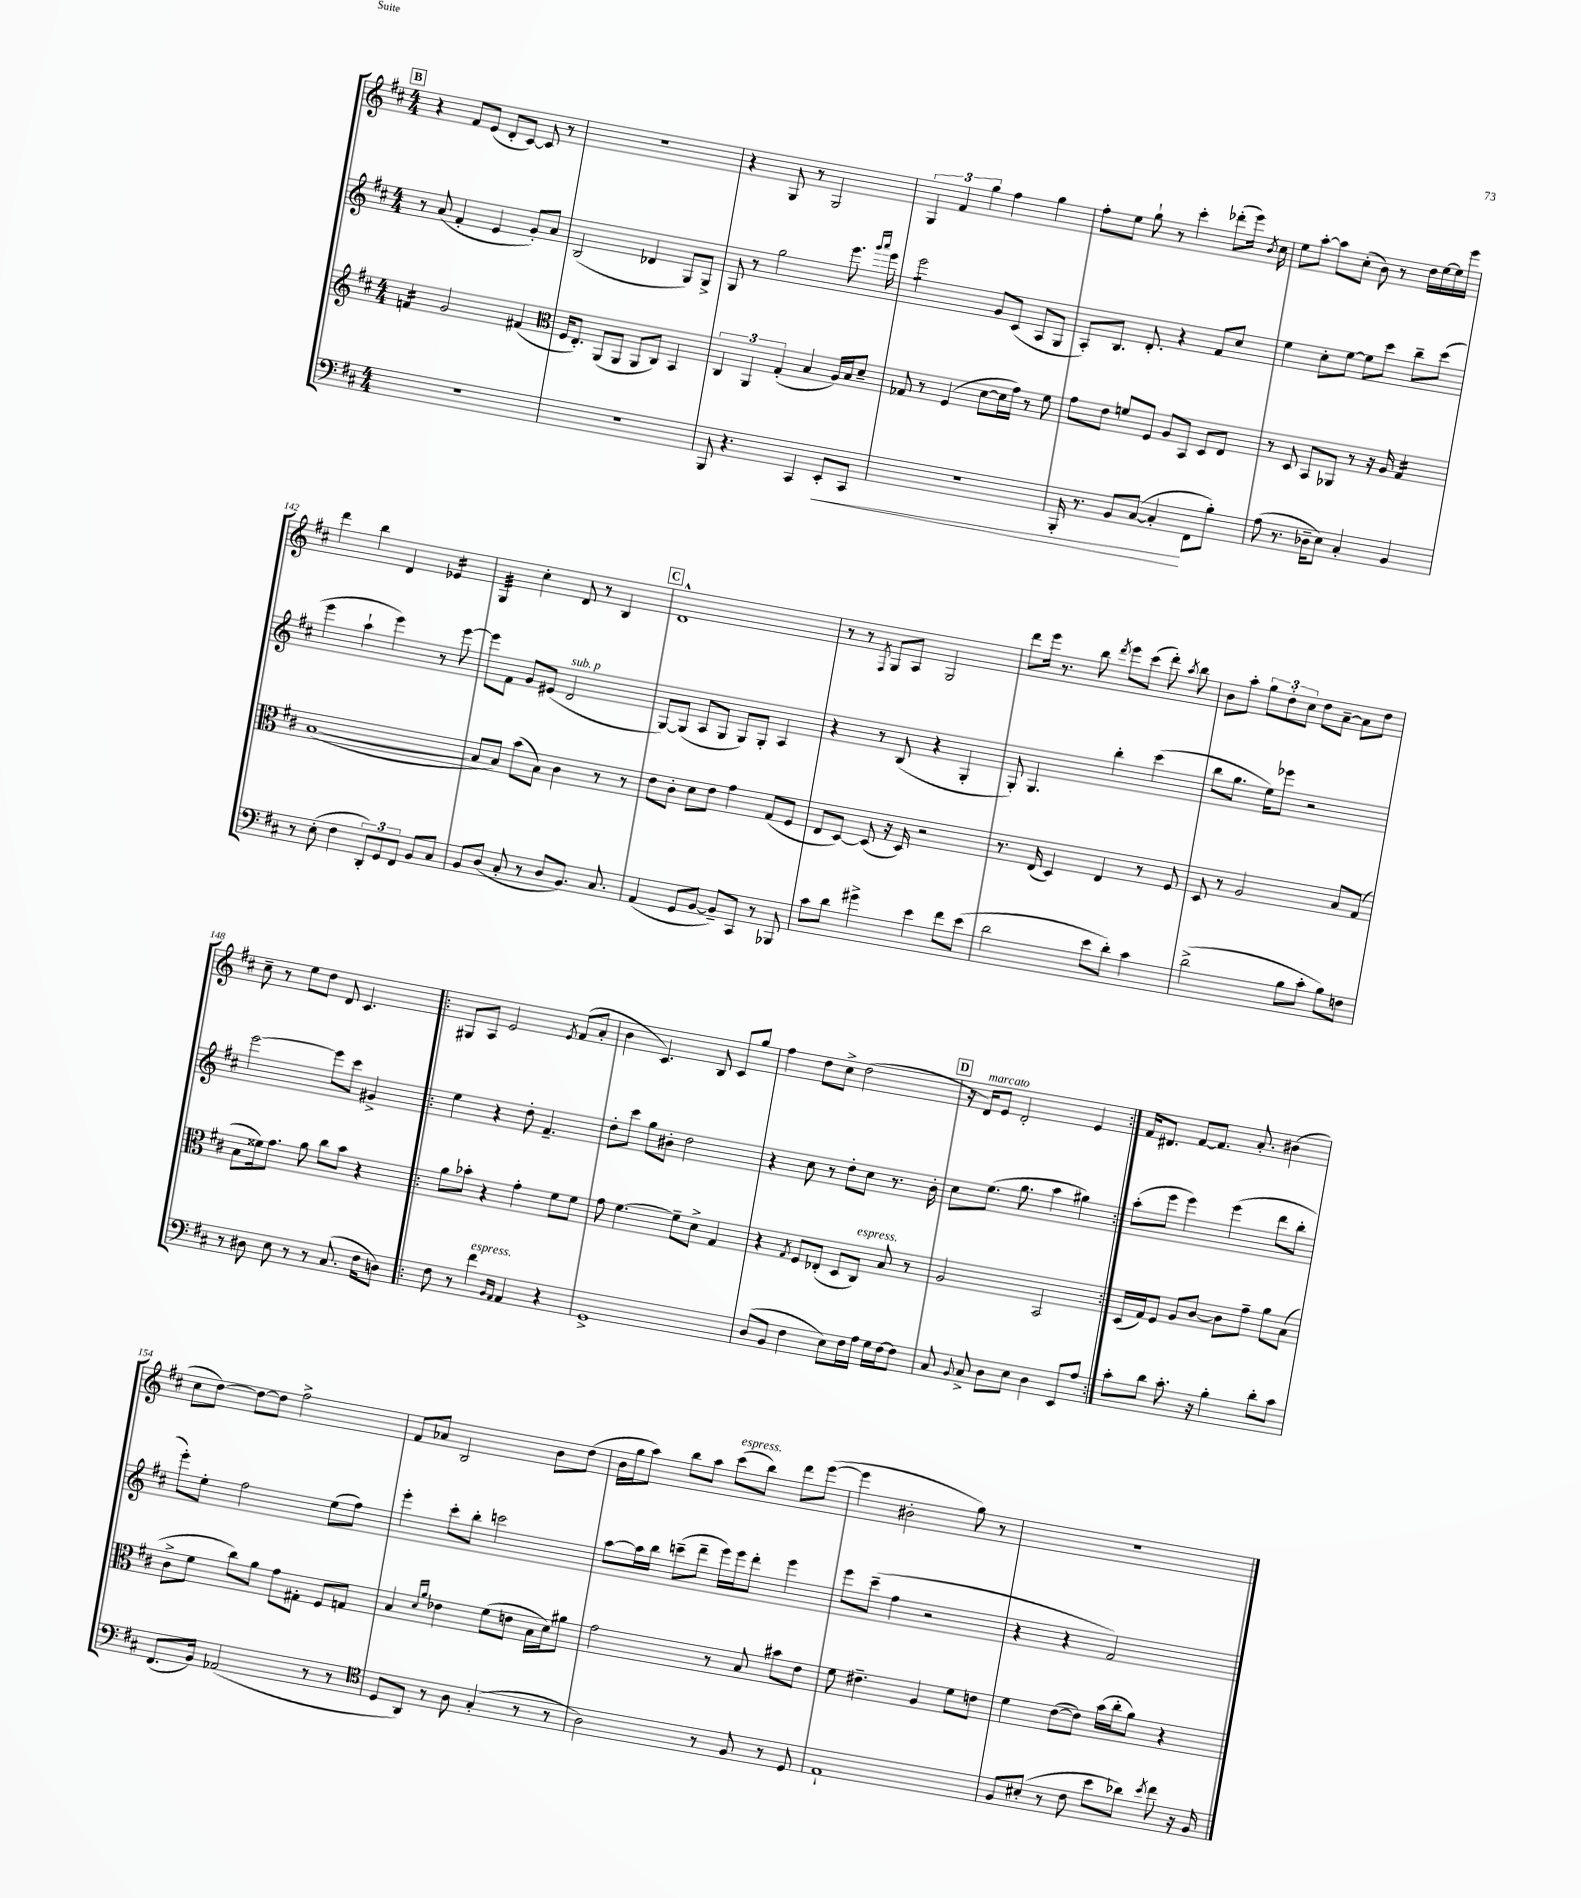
<<
\new StaffGroup <<
\new Staff = "s0" {
    \clef treble \key d \major \numericTimeSignature \time 4/4
    \autoBeamOff \mark \markup { \box "B" } r4 fis'8[ e'8]( d'8[-. cis'8]~) cis'8 r8 |
    R1 |
    r4 g8 r8 g2 |
    \tuplet 3/2 { g4 fis'4 g''4 } fis''4 g''4 |
    fis''8[-. e''8] g''8-! r8 cis'''4-. des'''8[-.( e'''16]) \acciaccatura { b'8 } cis''16 |
    e''8[ a''8]~-. a''8[ cis''8]-.( b'8) r8 d''16[ e''16~ e''16 e'''16] |
    d'''4 b''4 d'4 ees'4:16 |
    g4:32 cis''4-. d'8 r8 b4 |
    \mark \markup { \box "C" } d'1-^ |
    r8 r8 \acciaccatura { fis8 } g8[ a8] g2 |
    d'''8[ e'''16] r8. b''8 \acciaccatura { d'''8 } e'''8[ cis'''8]( d'''8-.) \acciaccatura { a''8 } b''8 |
    b'8[ a''8]-. \tuplet 3/2 { g''8[ d''8-. cis''8] } d''8[ a'8]~-- a'8[ d''8] |
    cis''8-- r8 e''8[ d''8] d'8 cis'4. |
    \repeat volta 2 { gis8[ a8] e'2 \acciaccatura { e'8 } fis'8[( a'8]-. |
    b'4 cis'4.) b8 cis'8[ g''8] |
    fis''4 d''8[ cis''8]-> d''2( |
    \mark \markup { \box "D" } r16 d'16[^\markup { \italic "marcato" }) e'8] d'2-. e'4 | }
    fis'16[ dis'8.] fis'8[~ fis'8.] a'8.-. bis'4( |
    cis''8[ d''8]~) d''8[~ d''8] fis''2-> |
    fis'8[ aes'8] b2 b'8[ d''8]( |
    b'16[ g''16 a''8]) b''8[ a''8] cis'''8[^\markup { \italic "espress." }( b''8]) d'''8[ e'''8]~( |
    e'''4 bis'2-. g''8) r8 |
    r1 \bar "|." |
}
\new Staff = "s1" {
    \clef treble \key d \major \numericTimeSignature \time 4/4
    \autoBeamOff \mark \markup { \box "B" } r8 a'8( fis'4-. e'4 g'8[-.) a'8] |
    b2( des'4 g8[) g8]-> |
    g8 r8 g''2 e'''8. \grace { g'''16[ a'''16] } e'''16 |
    e'''2:8 g'8[ cis'8]( a8[ g8] |
    a8[-.) b8.] d'8.-. r4 fis'8[ cis''8] |
    e''4 cis''8[-. e''8]~ e''8[ cis'''8] b''8[-- cis'''8]( |
    e'''4 a''4-! e'''4) r8 e'''8~ |
    e'''8[ fis'8] g'8[ eis'8]( d'2^\markup { \italic "sub. p" } |
    \mark \markup { \box "C" } g8[~) g8]( a8[ g8] g8[) g8]-. a4 |
    r4 r8 b8( r4 g4-. |
    g8-.) g4. b''4-. cis'''4( |
    b''8[ g''8.] e''16[) ees'''8] r2 |
    e'''2~ e'''8[ cis'''8] gis'4-> |
    \repeat volta 2 { e''4 r4 d''8-. fis'4.-- |
    d''8[-. cis'''8] g''8[ bis'8]-. d''2 |
    r4 cis''8 r8 d''8[-. cis''8] r8. b'16-. |
    \mark \markup { \box "D" } cis''8[ e''8.]( g''8. a''4 gis''4) | }
    a''8[-.( e'''8] e'''4) e'''4( d'''8[ b''8]-. |
    e'''8[-.) e''8]-. fis''2 e''8[( fis''8]) |
    e'''4-. cis'''8[-. b''8]-. c'''2 |
    a''8[~ a''16 b''16] c'''8[--( d'''8]-- e'''16[) e'''16 d'''8]-. e'''4 |
    e'''8[ cis'''8]--( fis''4 r2 |
    r4 r4 fis'2) \bar "|." |
}
\new Staff = "s2" {
    \clef treble \key d \major \numericTimeSignature \time 4/4
    \autoBeamOff \mark \markup { \box "B" } f'4:16 g'2 fis'4( |
    \clef alto fis16[ e8.]-.) a,8[( a,8] a,8[ cis8]) b,4 |
    \tuplet 3/2 { cis4 a,4 g4-.( } b4 a16[) b16 d'8]-- |
    ges8 r8 fis4( d'8[~ d'16 g'16]) r8 fis'8 |
    g'8[ e'8] f'8[ fis8] a8[ b,8] d8[ e8] |
    r8 d8 b,8[ aes,8] r8 r16 a16 g4:16 |
    b1~( |
    b8[ b8]) b'8[( b8]) cis'4 r8 r8 |
    \mark \markup { \box "C" } e'8[ cis'8]-. d'8[ e'8] g'4 g8[( fis8] |
    e8[ d8]~) d8( r16 d16) r2 |
    r8. e16( d4) e4 r8 fis8 |
    d8 r8 a2 b8[ g8]( |
    b8[ fisis'16) g'8.] a'8 cis''8[ b'8] r4 |
    \repeat volta 2 { a'8[ bes'8]-. r4 g'4-. fis'8[ fis'8] |
    g'8 fis'4.~ fis'8[-- d'8]-> g4 |
    r4 \acciaccatura { g8 } fis8[ ees8]-.( d8[ cis8]^\markup { \italic "espress." }) b8 r8 |
    \mark \markup { \box "D" } a2 b,2 | }
    d16[( g16) fis8] a8[ cis'8]~ cis'8[ g'8]-- a'8[ b8]( |
    cis'8[-> fis'8] cis''8[) a'8] g'8[ gis8]-. fis8[ g8] |
    b4 \grace { d'16[ a'16] } ees'4 fis'8[( e'8] b16[ d'16) ais'8] |
    g'2 r8 b8 bis'8[ e'8] |
    fis'8 eis'4.-- a4 fis'8[ e'8] |
    fis'4 e'8[~( e'8]) b'16[( cis''16-. a'8]) r4 \bar "|." |
}
\new Staff = "s3" {
    \clef bass \key d \major \numericTimeSignature \time 4/4
    \autoBeamOff \mark \markup { \box "B" } R1 |
    R1 |
    b,,8 r4. cis,4 e,8[-.\< cis,8] |
    r1 |
    b,,16-. r8. b,8[ cis8]~( cis4-.\! fis,8[ b8]-.) |
    a8( r8. des16[-- e8]) cis4-. b,4 |
    r8 e8-.( fis4 \tuplet 3/2 { d,8[-.) g,8 fis,8] } b,8[ cis8] |
    b,8[ d8]( cis8-. r8 d8[ b,8.]) cis8. |
    \mark \markup { \box "C" } a,4( g,8[ b,8]~ b,8[--) cis,8] r8 bes,,8 |
    cis'8[ d'8] gis'4-> e'4 fis'8[ e'8]( |
    d'2 e'8[ d'8]-.) cis'4 |
    d'2->( b8[ cis'8]-. b8[) f8] |
    r8 dis8 e8 r8 r8 cis8.( fis16[ d8]) |
    \repeat volta 2 { fis8 r8 fis'4^\markup { \italic "espress." } \grace { b,16[ a,16] } a,4 r4 |
    g,1-> |
    d8[( b,8] fis4 e8[) fis16 a16] g16[ fis16~ fis8] |
    \mark \markup { \box "D" } cis8 \appoggiatura { b,8 } cis8-> d8[ e8] d4 e,8[ a8] | }
    cis'8[-. d'8] cis'8.-. r16 b4-. d'8[-. cis'8] |
    fis,8.[( b,16]) aes,2( r8 r8 |
    \clef tenor d8[ a,8]) r8 a8 g4-.( r8 r8 |
    a2) r8 fis8 r8 d8 |
    e1-! |
    fis8[ bis8]-.( r8 cis'8 b'8[ aes'8]) \acciaccatura { b'8 } cis''8 r16 fis16 \bar "|." |
}
>>
>>
\layout { \context { \Score currentBarNumber = #136 } }
